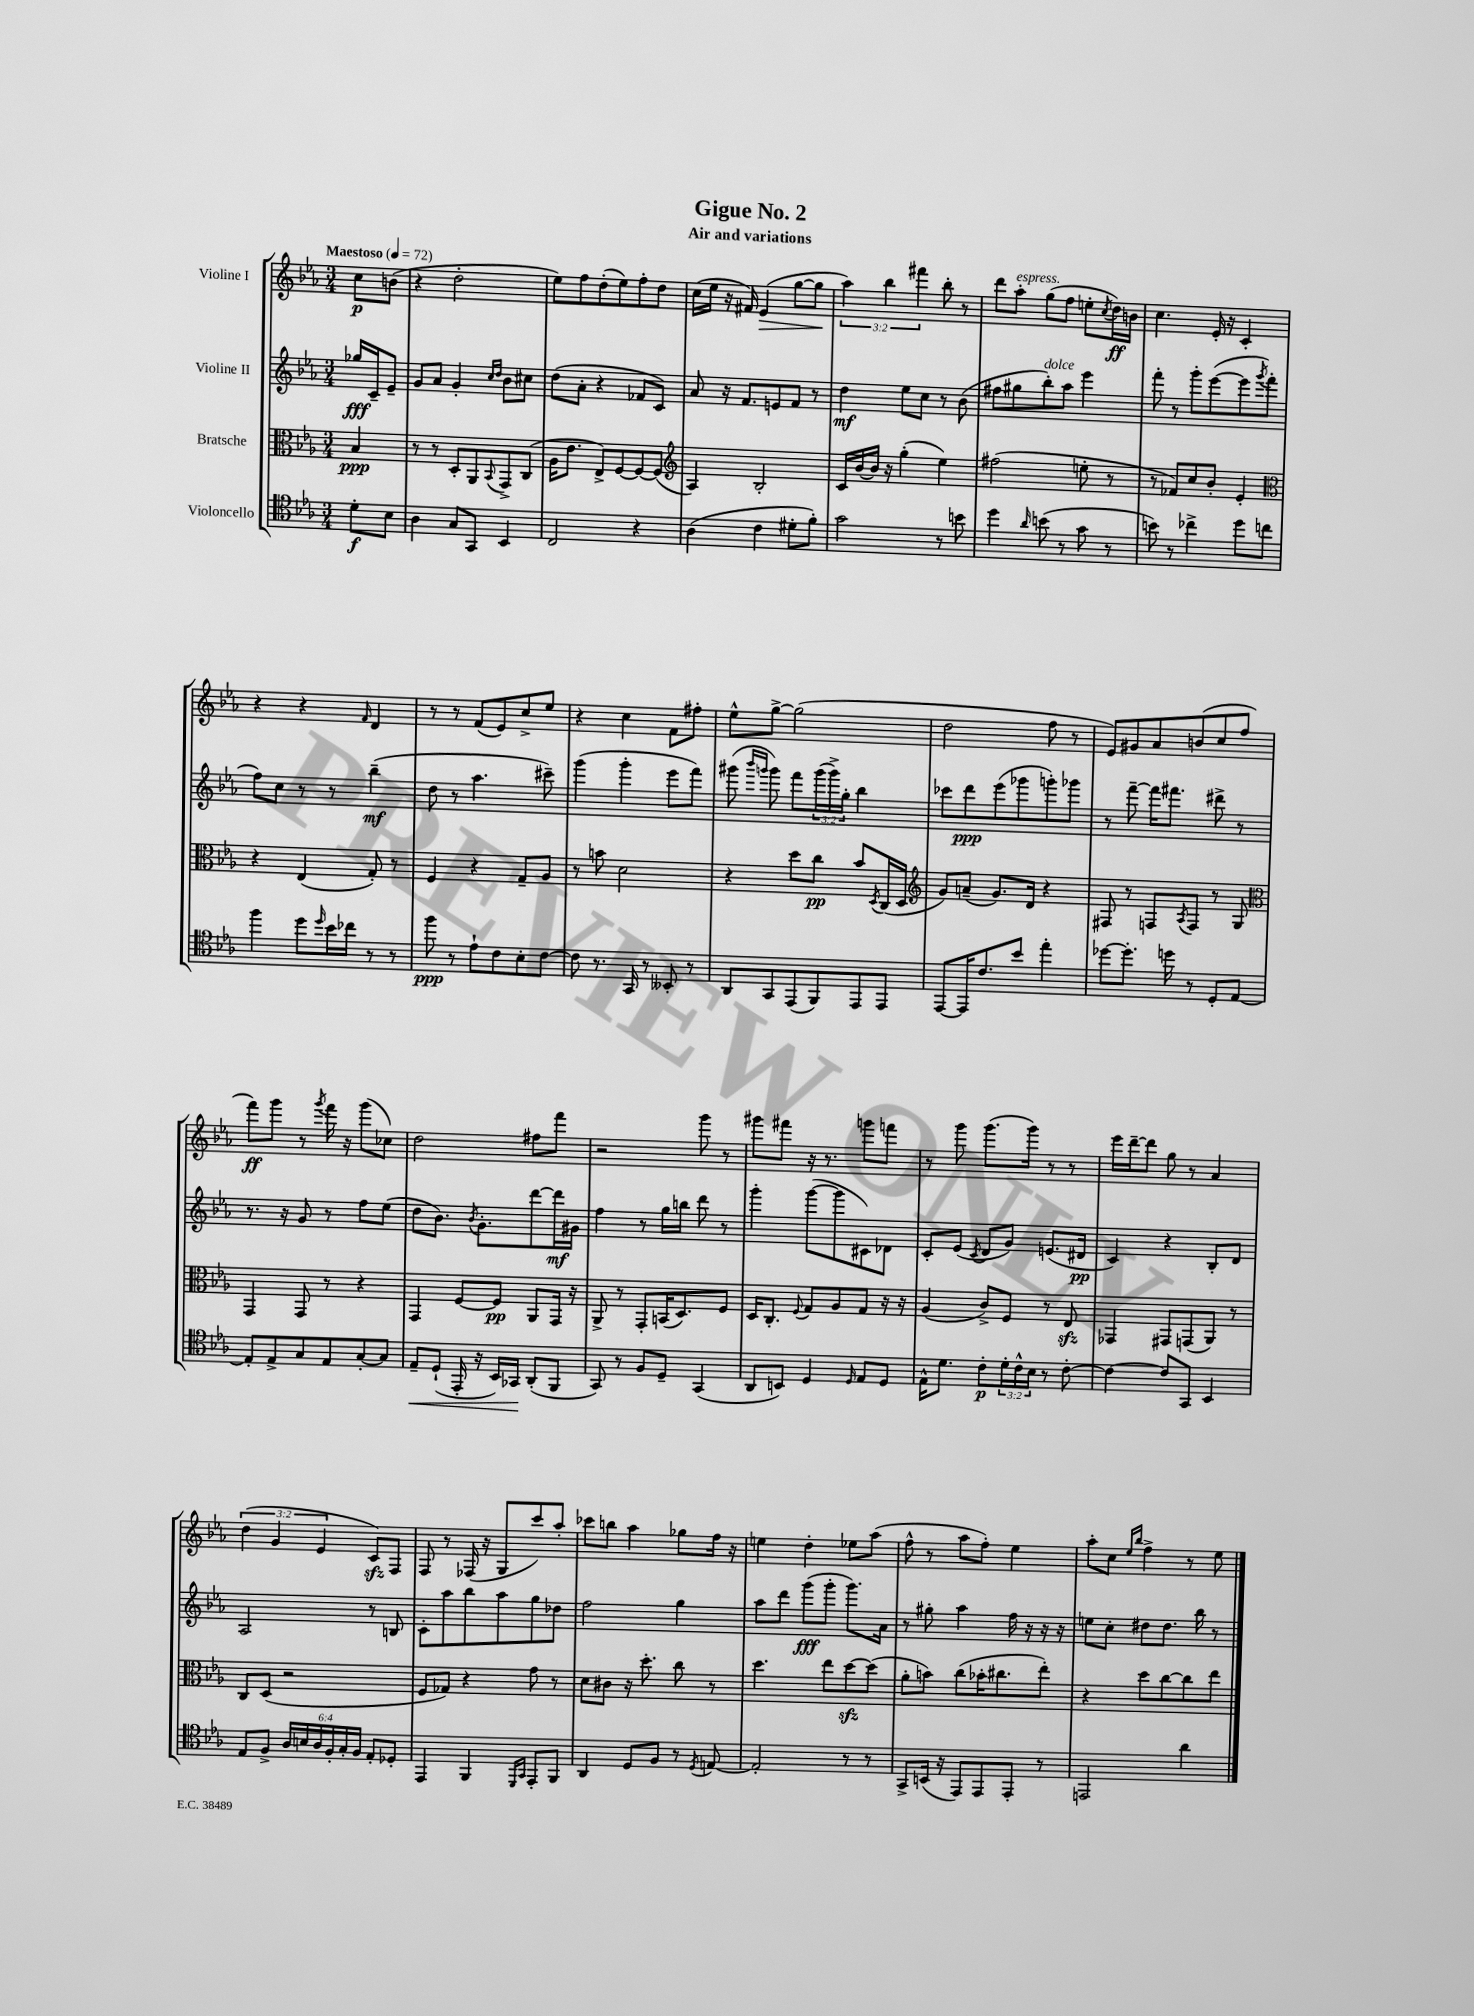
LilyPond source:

\header { title = "Gigue No. 2" subtitle = "Air and variations" }
<<
\new StaffGroup <<
\new Staff = "s0" \with { instrumentName = "Violine I" } {
    \clef treble \key ees \major \numericTimeSignature \time 3/4 \override Staff.TupletNumber.text = #tuplet-number::calc-fraction-text \partial 4 \tempo "Maestoso" 4 = 72
    c''8\p b'8( |
    r4 d''2-. |
    ees''8) f''8 d''8-.( ees''8) f''8-. d''8 |
    c''16( ees''16 r16 fis'16) ees'4\>( g''8~ g''8\! |
    \tuplet 3/2 { aes''4) bes''4 fis'''4 } bes''8-. r8 |
    d'''8 aes''8-.^\markup { \italic "espress." } g''8( f''8 e''8-. \acciaccatura { c''8 } d''16\ff) b'16 |
    c''4. ees'16-. r16 c'4-. |
    r4 r4 \grace { f'16 } d'4 |
    r8 r8 f'8( ees'8) c''8-> ees''8 |
    r4 c''4 f'8 fis''8-. |
    ees''8-^ g''8~-> g''2( |
    d''2 f''8 r8 |
    ees'8) gis'8 aes'8 b'8( c''8 f''8 |
    f'''8\ff) g'''8 r8 \acciaccatura { g'''8 } f'''16 r16 g'''8( ces''8) |
    d''2 fis''8 f'''8 |
    r2 g'''8 r8 |
    gis'''8 fis'''8 r16 r8. g'''8 f'''8 |
    r8 g'''8 g'''8.( g'''16) r8 r8 |
    ees'''16 d'''16~-- d'''8 g''8 r8 aes'4 |
    \tuplet 3/2 { d''4( g'4 ees'4 } c'8\sfz) f8 |
    f8 r8 fes16( r16 g8 c'''8) aes''8-. |
    ces'''8 b''8 aes''4 ges''8 f''16 r16 |
    e''4 d''4-. ees''8 aes''8( |
    f''8-^ r8 aes''8 f''8-.) ees''4 |
    aes''8-. c''8 \grace { ees''16 bes''16 } f''4-> r8 ees''8 \bar "|." |
}
\new Staff = "s1" \with { instrumentName = "Violine II" } {
    \clef treble \key ees \major \numericTimeSignature \time 3/4 \override Staff.TupletNumber.text = #tuplet-number::calc-fraction-text \partial 4
    ges''16\fff c'16-- ees'8-- |
    g'8 aes'8 g'4-. \grace { c''16 d''16 } bes'8 cis''8 |
    d''8( aes'8-. r4 fes'8 c'8) |
    aes'8 r16 f'8. e'8 f'8 r8 |
    d''4\mf ees''8 c''8 r8 bes'8( |
    fis''8 gis''8 bes''8-.^\markup { \italic "dolce" }) aes''8 ees'''4 |
    f'''8-. r8 g'''8-. ees'''8~( ees'''8 \acciaccatura { g'''8 } f'''8-. |
    f''8) c''8 r8 r8 bes''4--\mf( |
    d''8 r8 aes''4. cis'''8--) |
    g'''4( g'''4-. ees'''8 f'''8) |
    gis'''8( \grace { bes'''16 g'''16 } g'''8) f'''8 \tuplet 3/2 { g'''16( g'''16->) g''16-. } bes''4 |
    ces'''8 d'''8\ppp ees'''8( ges'''8 g'''8-.) ges'''8 |
    r8 f'''8~-- f'''16 fis'''8. dis'''8-> r8 |
    r8. r16 g'8 r8 f''8 ees''8( |
    d''8 bes'8.) \acciaccatura { bes'8 } g'8.-. d'''8~ d'''16\mf gis'16 |
    f''4 r8 g''16 b''16 d'''8 r8 |
    g'''4-. g'''8~( g'''8 cis'8) des'8 |
    c'8-. ees'8( \acciaccatura { c'8 } d'8 g'8) e'8.( dis'16\pp |
    c'4) r4 bes8-. d'8 |
    aes2 r8 b8 |
    c'8-. aes''8 bes''8 aes''8 g''8 des''8 |
    f''2 g''4 |
    aes''8 d'''8 g'''8\fff( g'''8-. g'''8.) aes'16 |
    r8 gis''8-. aes''4 f''16 r16 r16 r16 |
    e''8 c''8-. dis''8 dis''8. bes''16 r8 \bar "|." |
}
\new Staff = "s2" \with { instrumentName = "Bratsche" } {
    \clef alto \key ees \major \numericTimeSignature \time 3/4 \partial 4
    bes4\ppp |
    r8 r8 d8-. aes,8 \appoggiatura { bes,8 } g,8-> c8( |
    aes16 ees'8. ees8->) f8~ f8~ f8( |
    \clef treble aes4) bes2-. |
    c'16 bes'16~ bes'16 r16 g''4-.( ees''4) |
    fis''2( e''8-. r8 |
    r8 fes'8) c''8 bes'8-. ees'4-. |
    \clef alto r4 ees4( g8-.) r8 |
    f4 r4 g8-- aes8 |
    r8 b'8 d'2 |
    r4 d''8 c''8\pp bes'8 \acciaccatura { d8 } c16( d16 |
    \clef treble g'8) a'8--( g'8.) d'16 r4 |
    fis8 r8 f8 \acciaccatura { aes8 } f8 r8 g8 |
    \clef alto g,4 g,8 r8 r4 |
    g,4 f8~ f8\pp aes,8 g,16 r16 |
    aes,8-> r8 g,8-. b,16( d8.) f8 |
    d16 c8.-. \appoggiatura { f8 } g8 aes8 g8 r16 r16 |
    aes4( c'8->) f8 r8 ees8\sfz |
    ges,4 gis,8 g,8( aes,8) r8 |
    c8 d8( r2 |
    f8 ges8) r4 g'8 r8 |
    d'8 cis'8 r16 d''8.-. c''8 r8 |
    d''4. ees''8 d''8~\sfz d''8( |
    aes'8-. b'8) c''8( bes'16-. cis''8. ees''8-.) |
    r4 d''8 c''8~ c''8 ees''8 \bar "|." |
}
\new Staff = "s3" \with { instrumentName = "Violoncello" } {
    \clef tenor \key ees \major \numericTimeSignature \time 3/4 \override Staff.TupletNumber.text = #tuplet-number::calc-fraction-text \partial 4
    d'8-.\f bes8 |
    aes4 g8 g,8 bes,4 |
    c2 r4 |
    aes4( c'4 dis'8-. f'8-.) |
    g'2 r8 b'8 |
    d''4 \grace { aes'16 } b'8( r8 g'8 r8 |
    b'8) r8 ces''4-> d''8 c''8 |
    f''4 d''8 \grace { d''16 } bes'16 ces''16 r8 r8 |
    f''8\ppp r8 ees'8-! c'8 bes8-. c'8~ |
    c'8 r8. g,16 r8 beses,8-. r8 |
    aes,8 g,8 ees,8( f,8) ees,8 ees,8 |
    ees,8~ ees,16 c'8. bes'8 ees''4-. |
    des''8~ des''8.-. d''16 r8 d8-. ees8~ |
    ees8-. ees8-> g8 ees8 g8~-. g8 |
    ees8--\< d8-!( ees,16-. r16 bes,16) ges,16\! aes,8-.( f,8 |
    g,8) r8 f8 d8-- g,4( |
    aes,8 b,8) d4 \grace { d16 } ees8 d8 |
    ees16-^ d'8. c'8-.\p \tuplet 3/2 { d'16-. c'16-^ bes16 } r8 c'8~-. |
    c'4~ c'8 g,8 bes,4 |
    ees8 f8-> \tuplet 6/4 { aes16 b16 aes16 f16-. g16-. f16 } ees8-. des8-. |
    ees,4 f,4 \grace { d,16 g,16 } ees,8-. f,8 |
    aes,4 d8 f8 r8 \acciaccatura { d8 } e8~ |
    e2-. r8 r8 |
    g,8-> b,16( r16 ees,8) ees,8 ees,8-. r8 |
    e,2 aes'4 \bar "|." |
}
>>
>>
\layout { \context { \Score \remove "Bar_number_engraver" } }
